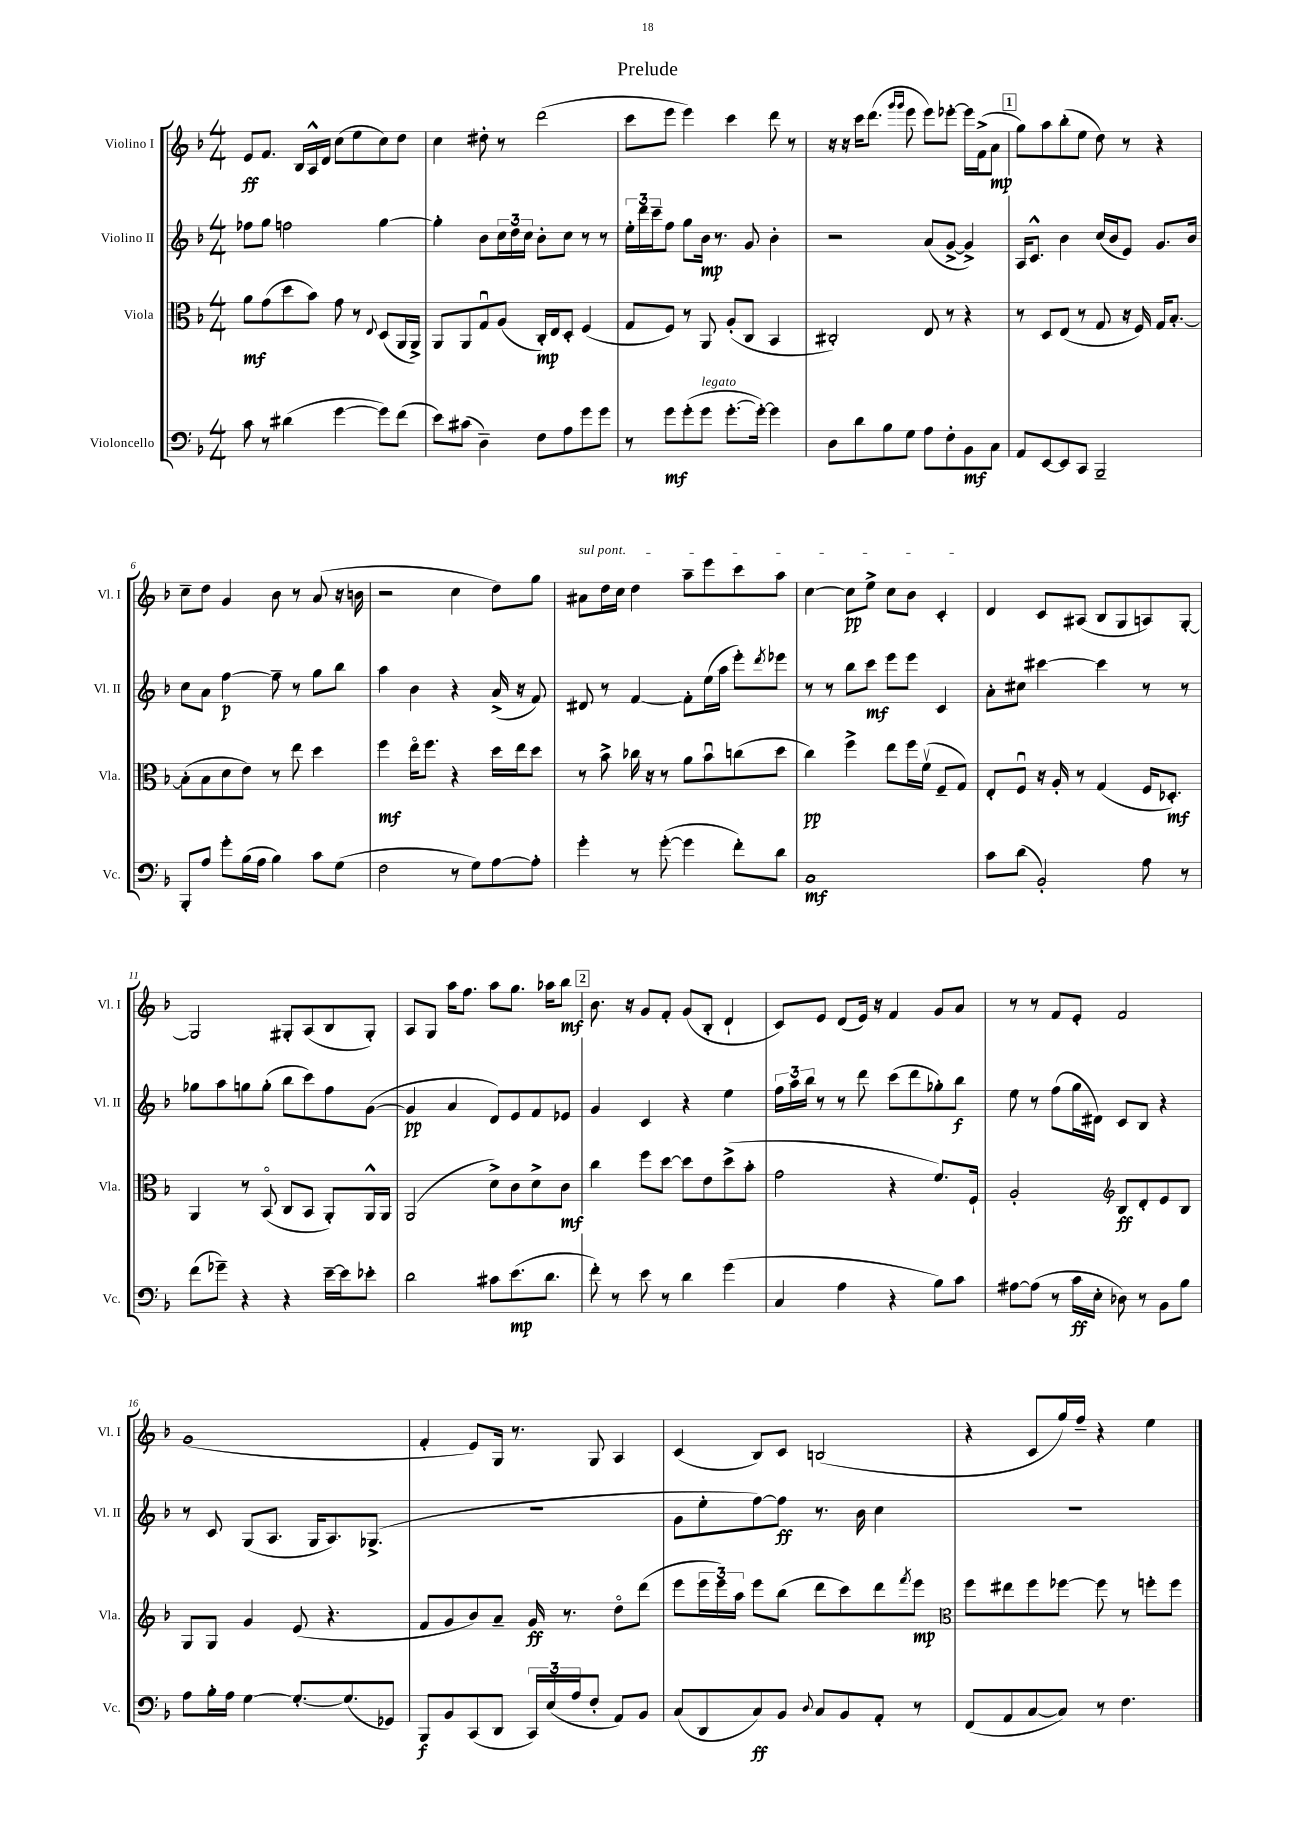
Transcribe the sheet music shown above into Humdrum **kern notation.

**kern	**kern	**kern	**kern
*staff4	*staff3	*staff2	*staff1
*clefF4	*clefC3	*clefG2	*clefG2
*k[b-]	*k[b-]	*k[b-]	*k[b-]
*M4/4	*M4/4	*M4/4	*M4/4
8c	8a	8ff-	8e
8r	(8g	8gg	8.f
(4d#	8dd	2ff	.
.	.	.	16B-
.	8b-)	.	16A^^
.	.	.	16d
[4g	8g	.	(8cc
.	8r	.	8ee
.	8qqE	.	.
8g])	(8D	[4gg	8cc)
(8f	16AA	.	8dd
.	16AA^)	.	.
=	=	=	=
8e)	8AA	4gg']	4cc
(8c#	8AA	.	.
4D~)	8Gu	8b-	8dd#'
.	(8A	24cc	8r
.	.	24dd	.
.	.	24cc	.
8F	16C')	8b-'	(2ddd
.	16E	.	.
8A	8D'	8cc	.
8g	(4F	8r	.
8g	.	8r	.
=	=	=	=
8r	8G	24ee'	8ccc
.	.	24ddd	.
.	.	24ccc~	.
8g	8F)	8ff	8eee
(8g'	8r	8gg	4eee)
8g	8AA	16b-	.
.	.	8.r	.
[8.g'	(8A'	.	4ccc
.	8C	8g	.
16g'_)	.	.	.
4g]	4BB-	4b-'	8ddd
.	.	.	8r
=	=	=	=
8D	2C#')	2r	16r
.	.	.	16r
8d	.	.	16ccc
.	.	.	(8.ddd
8B-	.	.	.
.	.	.	16qqggg
.	.	.	16qqggg
8G	.	.	8eee
8A	8E	(8a	8eee)
8F'	8r	[8g^	[8eee-'
8BB-	4r	4g^])	16eee-]
.	.	.	(16f^
8C	.	.	8a
=	=	=	=
8AA	8r	16A	8gg)
.	.	8.c^^	.
[8EE	8D	.	8aa
8EE]	(8E	4b-	(8bb-'
8CC	8r	.	8ee
2BBB-~	8G	(16cc	8dd)
.	.	16b-	.
.	16r	8e)	8r
.	16F)	.	.
.	16G	8.g	4r
.	[8.B-'	.	.
.	.	16b-	.
=	=	=	=
8BBB-'	(8B-']	8cc	8cc~
8A	8B-	8a	8dd
8g'	8d	[4ff	4g
(16B-	8e)	.	.
16A	.	.	.
4B-)	8r	8ff~]	8b-
.	8ee	8r	8r
8c	4dd	8gg	(8a
(8G	.	8bb-	16r
.	.	.	16b
=	=	=	=
2F	4ff	4aa	2r
.	16eeo	4b-	.
.	8.ff	.	.
8r	4r	4r	4cc
8G)	.	.	.
[8A	16dd	(16a^	8dd)
.	16ee	16r	.
8A']	8dd	8f)	8gg
=	=	=	=
4g'	8r	8d#	8a#
.	8b-^	8r	16dd
.	.	.	16cc
8r	16cc-	[4f	4dd
.	16r	.	.
([8g'	8r	.	.
4g]	8a	8f']	8aa~
.	8b-u	(16ee	8eee
.	.	16aa	.
8f')	(8cc	8eee')	8ccc
.	.	8qddd	.
8d	8dd	8eee-	8aa
=	=	=	=
1C	4cc)	8r	[4cc
.	.	8r	.
.	4ff^	8bb-	8cc]
.	.	8ccc	8ee^
.	8ee	8eee	8cc
.	16ff	8eee	8b-
.	(16fv	.	.
.	8F~	4c	4c'
.	8G)	.	.
=	=	=	=
8c	8E'	8a'	4d
(8d	8Fu	8cc#	.
2BB-')	16r	[4ccc#	8c
.	16A'	.	.
.	8r	.	(8A#
.	(4G	4ccc#]	8B-
.	.	.	8G
8A	16F	8r	8A)
.	8.D-')	.	.
8r	.	8r	[8G'
=	=	=	=
(8f	4AA	8gg-	2G]
8g-~)	.	8aa	.
4r	8r	8gg	.
.	(8BB-o	(8gg'	.
4r	8C	8bb-	8G#'
.	8BB-	8ccc)	(8A
[16e~	8AA')	8ff	8B-
16e]	.	.	.
8e-'	16AA^^	([8g	8G#')
.	16AA	.	.
=	=	=	=
2d	(2AA	4g]	8A
.	.	.	8G
.	.	4a	16aa
.	.	.	8.ff
8c#	8d^)	8d)	8aa
(8.e	8c	8e	8.gg
.	8d^	8f	.
8.d	.	.	16aa-
.	8c	8e-	8bb-
=	=	=	=
8f')	4cc	4g	8.b-
8r	.	.	.
.	.	.	16r
8e	8ff	4c	8g
8r	[8dd	.	8f'
4d	8dd]	4r	(8g
.	8e	.	8B-'
(4g	(8dd^	4ee	4d`
.	8b-'	.	.
=	=	=	=
4C	2g	24ff	8c)
.	.	24aa	.
.	.	24bb-	.
.	.	8r	8e
4A	.	8r	(8d
.	.	8ddd	16e)
.	.	.	16r
4r	4r	(8ccc	4f
.	.	8ddd	.
8B-)	8.f)	8gg-')	8g
8c	.	8bb-	8a
.	16F`	.	.
=	=	=	=
[8A#	2A'	8ee	8r
(8A#]	.	8r	8r
8r	.	(8ff	8f
16c	.	16gg	8e'
16E'	.	16d#)	.
*	*clefG2	*	*
8D-)	8B-	8c	2f
8r	8d'	8B-	.
8BB-	8e	4r	.
8B-	8B-	.	.
=	=	=	=
8A	8G	8r	(1g
16B-'	8G	8c	.
16A	.	.	.
[4G	4g	(8G	.
.	.	8.A	.
8.G'_	(8e	.	.
.	.	16G	.
.	4.r	8.A)	.
(8.G]	.	.	.
.	.	(8.G-^	.
8GG-)	.	.	.
=	=	=	=
8BBB-	8f	1r	4f'
8BB-	8g	.	.
(8CC	8b-)	.	8e)
8DD	8a~	.	16G
.	.	.	8.r
24CC)	16g	.	.
(24E	.	.	.
.	8.r	.	.
24A	.	.	.
8F'	.	.	8G
8AA)	8ddo	.	4A
8BB-	(8ddd	.	.
=	=	=	=
(8C	8eee	8g	(4c
8DD	24eee	8ee'	.
.	24eee)	.	.
.	24aa	.	.
8C)	8eee	[8ff)	8B-)
8BB-	(8bb-	8ff]	8c
8qqD	.	.	.
8C	8ddd	8.r	(2B
8BB-	8ccc)	.	.
.	.	16b-	.
8AA'	8ddd	4cc	.
.	8qfff	.	.
8r	8eee	.	.
=	=	=	=
*	*clefC3	*	*
(8FF	8ff	1r	4r
8AA	8ee#	.	.
[8C	8ff	.	8c
8C])	[8ff-	.	16gg)
.	.	.	16ff~
8r	8ff-]	.	4r
4.F	8r	.	.
.	8ff'	.	4ee
.	8ff	.	.
==	==	==	==
*-	*-	*-	*-
